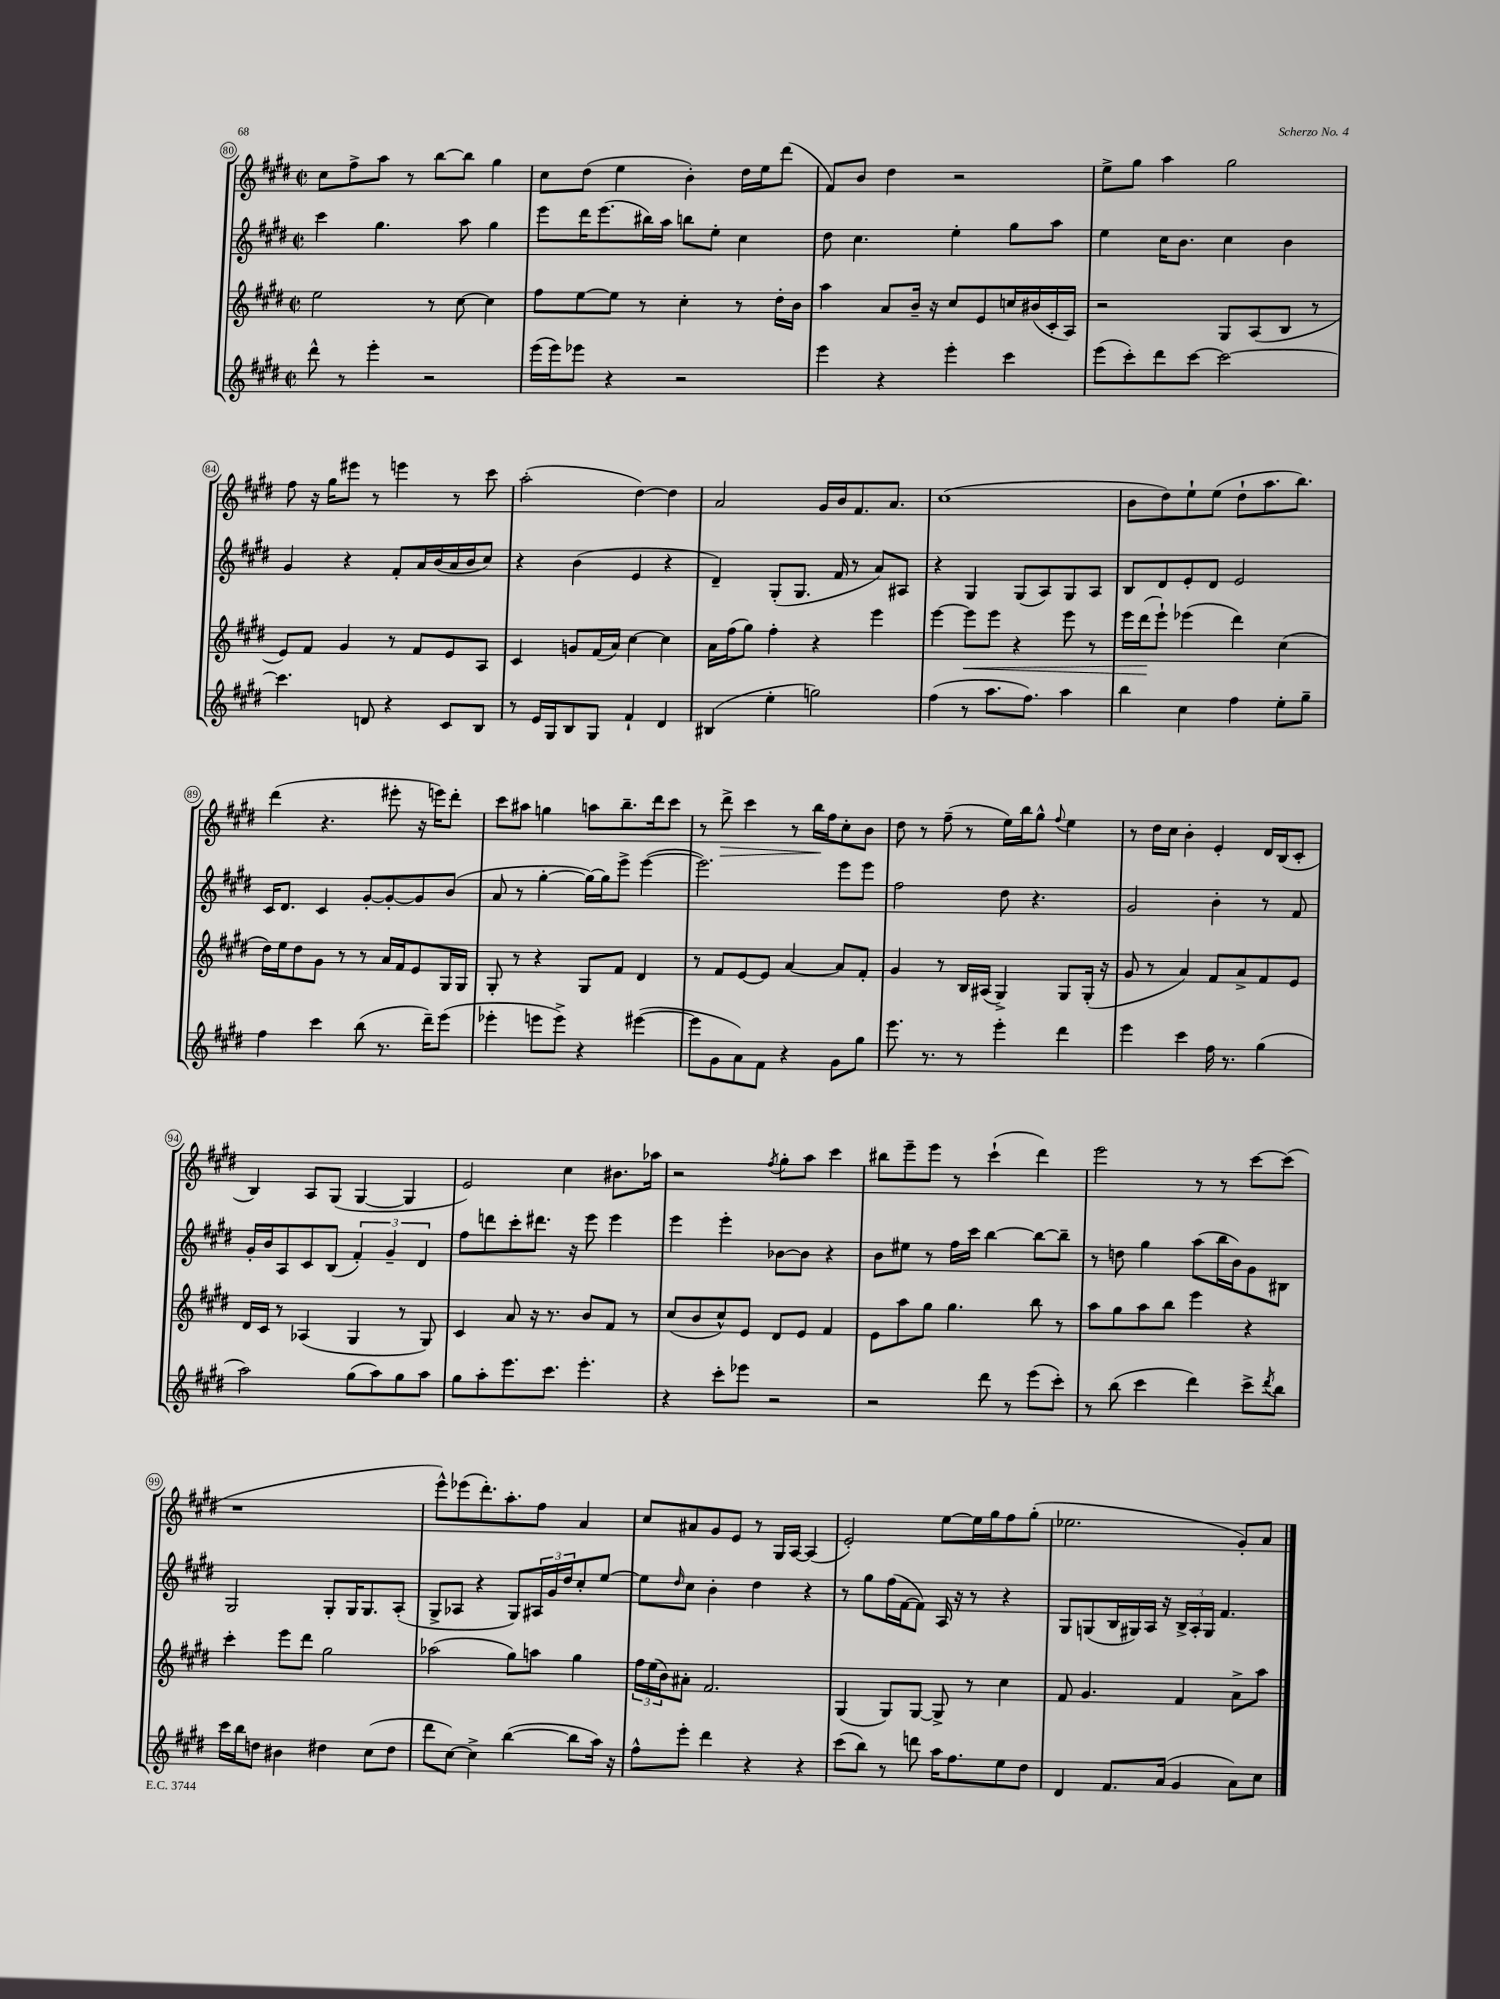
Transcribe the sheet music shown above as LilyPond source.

<<
\new StaffGroup <<
\new Staff = "s0" {
    \clef treble \key e \major \defaultTimeSignature \time 2/2
    cis''8 fis''8-> a''8 r8 b''8~ b''8 gis''4 |
    cis''8 dis''8( e''4 b'4-.) dis''16 e''16 dis'''8( |
    fis'8) b'8 dis''4 r2 |
    e''8-> gis''8 a''4 gis''2 |
    fis''8 r16 gis''16 eis'''8 r8 e'''4 r8 cis'''8 |
    a''2-.( dis''4~) dis''4 |
    a'2 gis'16 b'16 fis'8. a'8. |
    cis''1( |
    b'8 dis''8) e''8-! e''8( dis''8-! a''8. b''8.) |
    dis'''4( r4. eis'''8-. r16 e'''16) dis'''8-. |
    cis'''8 ais''8 g''4 a''8 b''8.-- dis'''16 cis'''8 |
    r8 dis'''8->\> cis'''4 r8 b''16\! fis''16 cis''8-. b'8 |
    dis''8 r8 fis''8--( r8 e''16) b''16 gis''8-^ \appoggiatura { fis''8 } e''4 |
    r8 dis''16 cis''16 b'4-. e'4-. dis'16 b16( cis'8-. |
    b4) a8 gis8( gis4~ gis4 |
    e'2) cis''4 bis'8. aes''16 |
    r2 \acciaccatura { fis''8 } gis''8-. a''8 cis'''4 |
    bis''8 e'''8-- e'''8 r8 cis'''4-!( dis'''4) |
    e'''2 r8 r8 cis'''8~ cis'''8( |
    r1 |
    e'''8-^) ees'''8( dis'''8.-.) a''8.-. fis''8 a'4 |
    cis''8 ais'8 gis'8 e'8 r8 gis16 a16~ a4( |
    e'2-.) e''8~ e''16 gis''16 fis''8 gis''8-.( |
    ees''2. gis'8-.) a'8 \bar "|." |
}
\new Staff = "s1" {
    \clef treble \key e \major \defaultTimeSignature \time 2/2
    cis'''4 gis''4. a''8 gis''4 |
    e'''8 dis'''16 e'''8.( bis''16) a''16 b''8 e''8-. cis''4 |
    dis''8 cis''4. e''4-. gis''8 a''8 |
    e''4 cis''16 b'8. cis''4 b'4 |
    gis'4 r4 fis'8-. a'16 b'16( a'16 b'16 cis''8) |
    r4 b'4( e'4 r4 |
    dis'4--) gis8-.( gis8. fis'16 r8 a'8) ais8 |
    r4 gis4 gis8( a8) gis8 a8 |
    b8 dis'8 e'8-. dis'8 e'2 |
    cis'16 dis'8. cis'4 gis'8~-. gis'8~-. gis'8 b'8( |
    a'8 r8 gis''4~-. gis''16~) gis''16 e'''8-> e'''4~( |
    e'''2.) e'''8 e'''8 |
    fis''2 dis''8 r4. |
    gis'2 b'4-. r8 fis'8 |
    gis'16-. b'16 a8 cis'8 b8( \tuplet 3/2 { fis'4-.) gis'4-- dis'4 } |
    fis''8 d'''8 cis'''8-. dis'''8. r16 e'''8 e'''4 |
    e'''4 e'''4-. bes'8~ bes'8 r4 |
    b'8 eis''8 r8 fis''16 cis'''16 b''4~ b''8~ b''8-- |
    r8 d''8 gis''4 a''8( b''16 b'16) gis'8 bis8 |
    gis2 gis8-. gis16 gis8. a8-.( |
    gis8-> aes8 r4 gis8) \tuplet 3/2 { ais16 gis'16 dis''16 } cis''8-. e''8~ |
    e''8 \grace { dis''16 } cis''8 b'4-. dis''4 r4 |
    r8 gis''8 fis''16( fis'16~ fis'8) a16 r16 r8 r4 |
    gis8 g8( b16 gis16) a16 r16 \tuplet 3/2 { b16-> a16-. gis16 } fis'4. \bar "|." |
}
\new Staff = "s2" {
    \clef treble \key e \major \defaultTimeSignature \time 2/2
    e''2 r8 cis''8~ cis''4 |
    fis''8 e''8~ e''8 r8 cis''4-. r8 dis''16-. b'16 |
    a''4 a'8 b'16-- r16 cis''8 e'8 c''16 bis'16( cis'16-. a16) |
    r2 gis8 a8( b8 r8 |
    e'8) fis'8 gis'4 r8 fis'8 e'8 a8 |
    cis'4 g'8 fis'16( a'16) cis''4~ cis''4 |
    a'16 fis''16( gis''8) fis''4-. r4 e'''4 |
    e'''4~ e'''8\< e'''8 r4 e'''8 r8 |
    e'''16 dis'''16\!( e'''8-!) ees'''4( dis'''4) cis''4( |
    dis''16) e''16 dis''8 gis'8 r8 r8 a'16 fis'16 e'8 gis16 gis16 |
    gis8-. r8 r4 gis8 fis'8 dis'4 |
    r8 fis'8 e'8~ e'8 a'4~ a'8 fis'8-. |
    gis'4 r8 b16 ais16( gis4->) gis8 gis16-.( r16 |
    gis'8 r8 a'4) fis'8 a'8-> fis'8 e'8 |
    dis'16 cis'16 r8 aes4( gis4 r8 gis8) |
    cis'4 a'8 r16 r8. b'8 fis'8 r8 |
    cis''8( b'8 cis''8-^) e'8 dis'8 e'8 fis'4 |
    e'8 a''8 gis''8 gis''4. b''8 r8 |
    a''8 gis''8 a''8 b''8 e'''4 r4 |
    cis'''4-. e'''8 dis'''8 gis''2 |
    aes''2( gis''8) a''8 gis''4 |
    \tuplet 3/2 { fis''16 e''16( b'16) } ais'8-. fis'2. |
    gis4( gis8) gis8~ gis8-> r8 cis''4 |
    fis'8 gis'4. fis'4 a'8-> a''8 \bar "|." |
}
\new Staff = "s3" {
    \clef treble \key e \major \defaultTimeSignature \time 2/2
    dis'''8-^ r8 e'''4-. r2 |
    e'''16( e'''16) ees'''8 r4 r2 |
    e'''4 r4 e'''4-. cis'''4 |
    e'''8( cis'''8-.) dis'''8 cis'''8~ cis'''2~ |
    cis'''4. d'8 r4 cis'8 b8 |
    r8 e'16 gis16 b8 gis8 fis'4-! dis'4 |
    bis4( e''4-. g''2) |
    fis''4( r8 a''8. fis''8.) a''4 |
    b''4 cis''4 fis''4 e''8-. gis''8-- |
    fis''4 cis'''4 b''8( r8. dis'''16--) e'''8( |
    ees'''4-. e'''8 e'''8->) r4 eis'''4~( |
    eis'''8 gis'8 a'8) fis'8 r4 gis'8 gis''8 |
    e'''8. r8. r8 e'''4-. dis'''4 |
    e'''4 cis'''4 fis''16 r8. gis''4( |
    a''2) gis''8( a''8) gis''8 a''8 |
    gis''8 a''8-. e'''8. cis'''8. e'''4.-. |
    r4 cis'''8-. ees'''8 r2 |
    r2 dis'''8 r8 e'''8( cis'''8-.) |
    r8 b''8( cis'''4 dis'''4) cis'''8-> \acciaccatura { dis'''8 } b''8 |
    cis'''16 b''16 d''8 bis'4 dis''4 cis''8( dis''8 |
    dis'''8 cis''8~) cis''4-> b''4~( b''8 a''16) r16 |
    fis''8-^ e'''8-. dis'''4 r4 r4 |
    cis'''8( b''8) r8 d'''8 a''16 fis''8. e''8 dis''8 |
    dis'4 fis'8. a'16( gis'4 a'8) cis''8 \bar "|." |
}
>>
>>
\layout { \context { \Score currentBarNumber = #80 \override BarNumber.stencil = #(make-stencil-circler 0.1 0.3 ly:text-interface::print) } }
